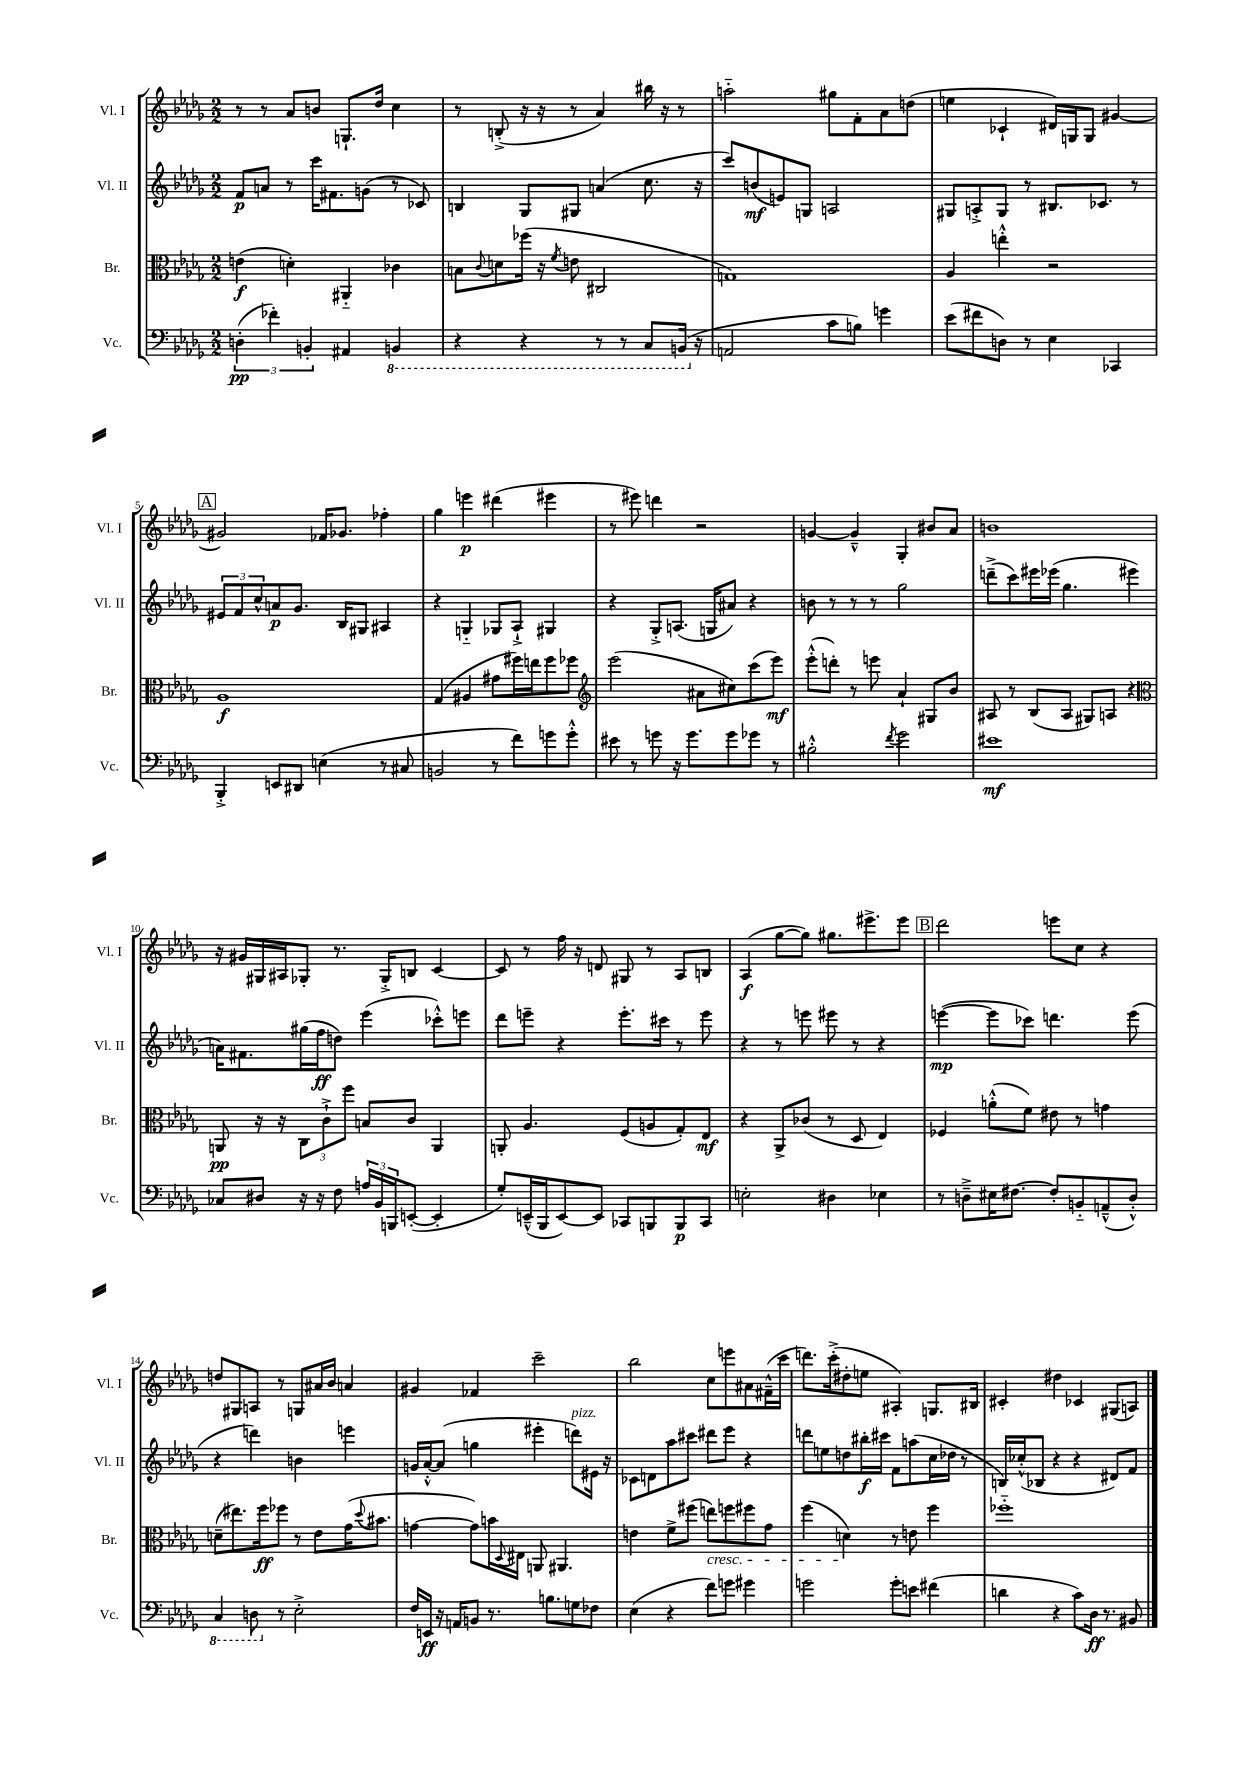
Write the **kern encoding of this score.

**kern	**kern	**kern	**kern
*staff4	*staff3	*staff2	*staff1
*clefF4	*clefC3	*clefG2	*clefG2
*k[b-e-a-d-g-]	*k[b-e-a-d-g-]	*k[b-e-a-d-g-]	*k[b-e-a-d-g-]
*M2/2	*M2/2	*M2/2	*M2/2
(6D'\	(4e\	8f/L	8r
.	.	8a/J	8r
6f-'\)	.	.	.
.	4d'\)	8r	8a-/L
6BB'/	.	.	.
.	.	16ccc\LK	8b/J
.	.	8.f#\	.
4AA#/	4AA#'~/	.	8.G`/L
.	.	(8g\J	.
.	.	.	16dd-/Jk
4BBB/	4c-\	8r	4cc\
.	.	8c-/)	.
=	=	=	=
4r	8B\L	4B/	8r
.	8qqc/	.	.
.	8d\	.	(8B'^/
4r	(16ff-\Jk	8G-/L	16r
.	16r	.	16r
.	8qf/	.	.
.	8e\	8G#/J	8r
8r	2C#/	(4a/	4a-/)
8r	.	.	.
8CC/L	.	8.cc\	16bb#\
.	.	.	16r
(16BBB/Jk	.	.	8r
16r	.	16r	.
=	=	=	=
2AA/	1G)	8ccc/L)	2aa'~\
.	.	(8b/	.
.	.	8e/)	.
.	.	8G/J	.
8c\L	.	2A/	8gg#\L
8B\J)	.	.	8f'\
4g\	.	.	8a-\
.	.	.	(8dd\J
=	=	=	=
(8e-\L	4A-/	8G#/L	4ee\
8f#\	.	8A'^/	.
8D\J)	4ee'^^\	8G#/J	4c-`/
8r	.	8r	.
4E-\	2r	8.B#/L	16d#/LL)
.	.	.	16G/J
.	.	.	8G/J
.	.	8.c-/J	.
4CC-/	.	.	[4g#/
.	.	8r	.
=	=	=	=
4BBB-'^/	1A-	12e#/L	2g#/]
.	.	12f/	.
.	.	12cc^^/	.
8EE/L	.	8a/	.
8DD#/J	.	8.g-/J	.
(4E\	.	.	16f-/LK
.	.	16B-/LK	8.g-/J
.	.	8G#/J	.
8r	.	4A#/	4ff-'\
8C#/	.	.	.
=	=	=	=
2BB/	(4G-/	4r	4gg-\
.	4A#/	4G'~/	4eee\
8r	8g#\L	8G-/L	(4ddd#\
8f\L)	16ff#\L)	8A-`^/J	.
.	16ee\J	.	.
8g\	8ff#\	4G#/	4eee#\
8g'^^\J	8ff-\J	.	.
=	=	=	=
*	*clefG2	*	*
8e#\	(2eee-\	4r	8r
8r	.	.	8eee#\)
8g\	.	8G-'^/L	4ddd\
16r	.	(8.A/J	.
8.g\L	.	.	.
.	8a#\L	.	2r
.	.	16G/LK	.
8g\	8cc#\)	8a#/J)	.
8g-\J	(8ccc\	4r	.
8r	8eee-\J)	.	.
=	=	=	=
2B#'^^\	(8eee-'^^\L	8b\	[4g/
.	8ddd'\J)	8r	.
.	8r	8r	4g~^^/]
.	8eee\	8r	.
8qf/	.	.	.
2g-\	4a-`/	2gg-\	4G-'/
.	8G#/L	.	8b#/L
.	8b-/J	.	8a-/J
=	=	=	=
1e#	8A#/	(8ddd~^\L	1b
.	8r	8ccc\)	.
.	(8B-/L	16eee#\L	.
.	.	(16eee-\JJ	.
.	8A#/J	4.gg-\	.
.	8G#/L)	.	.
.	8A/J	.	.
.	4r	4eee#\	.
=	=	=	=
*	*clefC3	*	*
8C-/L	8AA/	16a\LK)	16r
.	.	8.f#\	16g#/LL
8D#/J	16r	.	16G#/
.	16r	.	16A#/J
16r	12C\L	(16gg#\L	8G-'/J
16r	.	16ff\J	.
.	12c`^\	.	.
8F\	.	8dd\J)	8.r
.	12ff\J	.	.
24A/LL	8B/L	(4eee-\	.
24BB-/	.	.	.
.	.	.	16G-'^/LK
24BBB/J	.	.	.
([8EE'/J	8c/J	.	8B/J
4EE'/]	4AA/	8ccc-'^^\L)	[4c/
.	.	8eee\J	.
=	=	=	=
8G-'/L)	8AA'/	8ddd-\L	8c/]
(16EE~^^/L	4.A-/	8eee~\J	8r
16BBB-/J	.	.	.
[8EE/)	.	4r	16ff\
.	.	.	16r
8EE/]J	.	.	8d/
8CC-/L	(8F/L	8.eee'\L	8G#/
8BBB/	8A/	.	8r
.	.	16ccc#\Jk	.
8BBB/	8G-'/)	8r	8A-/L
8CC-/J	8E-/J	8eee\	8B/J
=	=	=	=
2E'\	4r	4r	(4A-/
.	8AA-^/L	8r	[8gg-\L
.	(8c-/J	8eee\	8gg-\]J)
4D#\	8r	8eee#\	8.gg#\L
.	8D-/	8r	.
.	.	.	8.eee#^\
4E-\	4E-/)	4r	.
.	.	.	8eee#\J
=	=	=	=
8r	4F-/	([4eee\	2ddd-\
8D~^\L	.	.	.
16E#\K	(8a'^^\L	8eee\]L	.
[8.F#\J	.	.	.
.	8f\J)	8ccc-\J)	.
8F#'/]L	8e#\	4.ddd\	8eee\L
8BB'~/	8r	.	8cc\J
(8AA~^^/	4g\	.	4r
8D'^^/J)	.	(8eee\	.
=	=	=	=
4CC/	(8d~\L	4r	8dd/L
.	8.ee#\)	.	8G#/
8DD\	.	4ddd\)	8A/J
.	16ff\k	.	.
8r	8ff-\J	.	8r
2E-'^\	8r	4b\	8G/L
.	8e-\L	.	16a#/L
.	.	.	16b-/JJ
.	(16g-\K	4eee\	4a/
.	8qqdd-/	.	.
.	8.b#\J	.	.
=	=	=	=
16F/LL	[4g\	16g/LL	4g#/
16EE/JJ	.	[16a-'^^/J	.
16r	.	(8a-/]J	.
16AA/LK	.	.	.
8BB/J	8g\]L)	4gg\	4f-/
8.r	16b\L	.	.
.	8qqD-/	.	.
.	16E#\JJ	.	.
.	8AA/	4eee#'\	2ccc~\
8.B\L	.	.	.
.	4.AA#/	.	.
8G\	.	8ddd\L)	.
8F-\J	.	16e#\Jk	.
.	.	16r	.
=	=	=	=
(4E-\	4e\	8c-\L	2bb-\
.	.	8d\	.
4r	8f^\L	8aa-\	.
.	(8ff#\J	8ccc#\J	.
8f\L)	8ee\L)	8ddd#\L	8cc\L
8g\J	8ff\	8eee-\J	8eee\
4g#\	8ff#\	4r	8a#\
.	8g-\J	.	(16f#~^^\L
.	.	.	16ccc\JJ
=	=	=	=
2g\	(4ff\	8ddd\L	8.ddd\L)
.	.	8ee\	.
.	.	.	(16ccc'^\k
.	4d\)	8dd\	8dd#'\
.	.	16bb#'\L	8ee\J
.	.	16ccc#\JJ	.
8g'\L	8r	8f\L	4A#'/)
8e\J	8e\	(8aa\	.
(4f#\	4ff\	16cc\L	8.G/L
.	.	16dd-\JJ	.
.	.	8r	.
.	.	.	16B#/Jk
=	=	=	=
4d\	1ff-'~	16B/LL)	4c#'/
.	.	(16cc-'^^/J	.
.	.	8B-/J	.
4r	.	4r	4dd#\
8c\L)	.	4r	4c-/
16D-\Jk	.	.	.
8.r	.	.	.
.	.	8d#/L)	(8G#/L
8BB#/	.	8f/J	8A/J)
==	==	==	==
*-	*-	*-	*-
